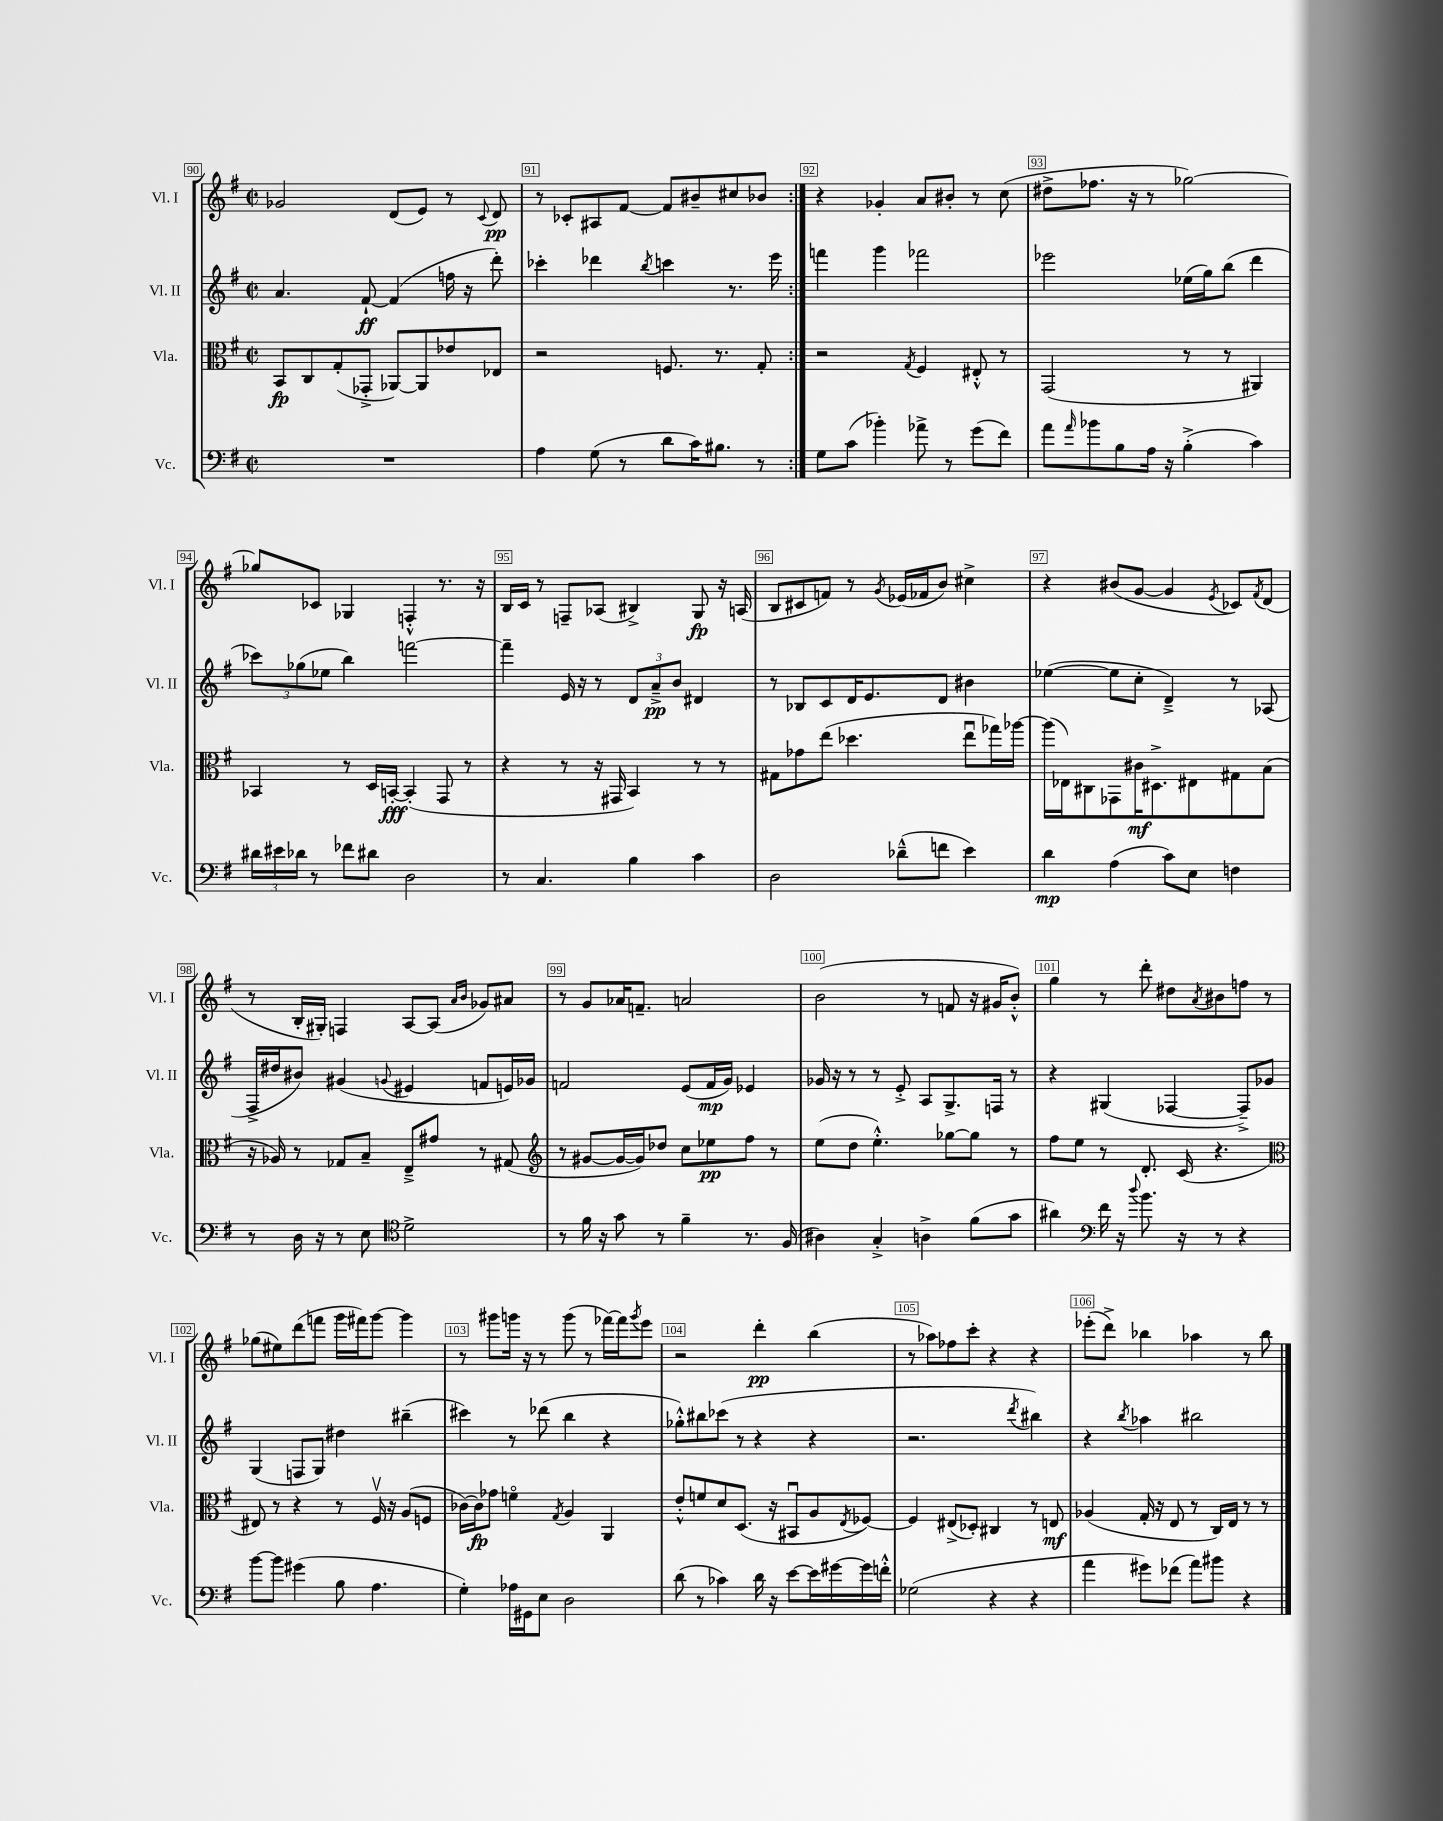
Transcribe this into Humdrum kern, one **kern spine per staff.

**kern	**kern	**kern	**kern
*staff4	*staff3	*staff2	*staff1
*clefF4	*clefC3	*clefG2	*clefG2
*k[f#]	*k[f#]	*k[f#]	*k[f#]
*M2/2	*M2/2	*M2/2	*M2/2
*met(c|)	*met(c|)	*met(c|)	*met(c|)
1r	8BB	4.a	2g-
.	8C	.	.
.	(8G'	.	.
.	8GG-'^	[8f#`	.
.	[8AA-)	(4f#]	(8d
.	8AA-]	.	8e)
.	8e-	16ff	8r
.	.	16r	.
.	.	.	8qqc
.	8E-	8ddd')	8d
=	=	=	=
4A	2r	4ccc-'	8r
.	.	.	8c-'
(8G	.	4ddd-	8A#
8r	.	.	[8f#
.	.	8qbb	.
8d	8.F	4ccc	8f#]
16c)	.	.	8b#~
8.B#	8.r	.	.
.	.	8.r	8cc#
8r	8G'	.	8b-
.	.	16eee	.
=:|!	=:|!	=:|!	=:|!
8G	2r	4fff	4r
(8c	.	.	.
4b-')	.	4ggg	4g-'
.	8qG	.	.
8a-^	4F#	2fff-	8a
8r	.	.	8b#'
(8g	8E#'^^	.	8r
8f#)	8r	.	(8cc
=	=	=	=
8a	(2GG	2eee-	8dd#^
16qqa	.	.	.
8b-	.	.	8.ff-
8B	.	.	.
.	.	.	16r
16A	.	.	8r
16r	.	.	.
(4B'^	8r	(16ee-	[2gg-)
.	.	16gg)	.
.	8r	(8bb	.
4c)	4AA#)	4ddd	.
=	=	=	=
24d#	4BB-	12ccc-)	8gg-]
24e#	.	.	.
24d-	.	(12gg-	.
8r	.	.	8c-
.	.	12ee-	.
8f-	8r	4bb)	4G-
8d#	16D	.	.
.	[16BB'	.	.
2D	(4BB']	[2fff	4F'^^
.	8GG	.	8.r
.	8r	.	.
.	.	.	16r
=	=	=	=
8r	4r	4fff~]	16B
.	.	.	16c
4.C	.	.	8r
.	8r	16e	8F~
.	.	16r	.
.	16r	8r	(8A-
.	16GG#	.	.
4B	4BB)	12d	4B#^)
.	.	12a~^	.
.	.	12b	.
4c	8r	4d#	8G
.	8r	.	16r
.	.	.	(16A
=	=	=	=
2D	8G#	8r	8B
.	8g-	8B-	8c#
.	(8ee	8c	8f)
.	4.dd-	16d	8r
.	.	8.e	.
.	.	.	8qg
(8d-~^^	.	.	(16e-
.	.	.	16f-
8f	.	8d	8b)
4e)	8eeu	4b#	4cc#^
.	16gg-)	.	.
.	[16aa-	.	.
=	=	=	=
4d	(16aa-]	([4ee-	4r
.	16E-)	.	.
.	8C#	.	.
(4A	8GG-	8ee-]	(8b#
.	16c#	8cc'	[8g
.	8.D#^	.	.
8c)	.	4d~^)	4g]
8E	8E#	.	.
.	.	.	8qe
4F	8G#	8r	8c-)
.	.	.	8qf#
.	(8B	(8A-	(8d
=	=	=	=
8r	16r	16F#^	8r
.	16A-)	16dd#	.
16D	8r	8b#)	16B'
16r	.	.	16G#')
8r	8G-	(4g#	4F
8E	8B~	.	.
*clefC4	*	*	*
.	.	8qqg	.
2d^	8E~^	4e#	[8A
.	8g#	.	(8A]
.	.	.	16qqa
.	.	.	16qqb
.	8r	8f	8g-)
.	(8G#	16e)	8a#
.	.	16g-	.
=	=	=	=
*	*clefG2	*	*
8r	8r	2f	8r
16f#	[8g#	.	8g
16r	.	.	.
8g	16g#_	.	16a-
.	16g#])	.	8.f~
8r	8dd-	.	.
4f#~	8cc	(8e	2a
.	8ee-	16f	.
.	.	16g)	.
8.r	8ff#	4e-	.
.	8r	.	.
(16F#	.	.	.
=	=	=	=
4A#)	(8ee	16g-	(2b
.	.	16r	.
.	8dd	8r	.
4G'^	4.ee'^^)	8r	.
.	.	8e'^	.
4A^	.	8A	8r
.	[8gg-	8.G^	8f
(8f#	8gg-]	.	16r
.	.	16F	16g#
8g	8r	8r	8b'^^)
=	=	=	=
4a#)	8ff#	4r	4gg
.	8ee	.	.
*clefF4	*	*	*
16f#	8r	(4G#	8r
16r	.	.	.
8qqdd	.	.	.
8.b	8.d'	.	8ddd'
.	.	[4F-	8dd#
16r	(16c	.	.
.	.	.	8qa
8r	4.r	.	8b#
4r	.	8F-~^])	8ff
.	.	8g-	8r
=	=	=	=
*	*clefC3	*	*
[8b	8E#)	(4G	(8gg-
8b]	8r	.	8ee#)
(4g#	4r	8F	(8ddd
.	.	8G)	8fff
8B	8r	4dd#	16ggg
.	.	.	16fff#)
4.A	16F#v	.	[8ggg
.	16r	.	.
.	(8A	(4bb#~	4ggg]
.	8F	.	.
=	=	=	=
4G')	[16c-)	4ccc#)	8r
.	16c-]	.	.
.	8g-	.	8ggg#
16A-	4fo	8r	16ggg
16GG#	.	.	16r
8E	.	(8ddd-	8r
.	8qG	.	.
2D	4A	4bb	(8ggg
.	.	.	8r
.	4AA	4r	[16fff-)
.	.	.	16fff-]
.	.	.	8qggg
.	.	.	8eee
=	=	=	=
(8d	8e'^^	8gg-'^^)	2r
8r	8f	8bb#	.
4c-)	8d	(8ccc-	.
.	(8.D	8r	.
16d	.	4r	4ddd'
16r	16r	.	.
[8e	8BB#u	.	.
16e]	8A	4r	(4bb
[16g#	.	.	.
.	8qE	.	.
16g#]	[8F-)	.	.
16f'^^	.	.	.
=	=	=	=
(2G-	4F-]	2.r	8r
.	.	.	8aa-)
.	(8E#^	.	8ff-
.	8D-')	.	8ccc'
4r	4C#	.	4r
.	.	8qddd	.
4r	8r	4bb#)	4r
.	8E	.	.
=	=	=	=
4a	(4A-	4r	(8eee-'
.	.	.	8ddd^)
.	.	8qbb	.
8g#)	16G'	4aa-	4bb-
.	16r	.	.
(8f-	8E	.	.
8a)	8r	2bb#	4aa-
8b#	16C)	.	.
.	16E	.	.
4r	8r	.	8r
.	8r	.	8bb-
==	==	==	==
*-	*-	*-	*-
